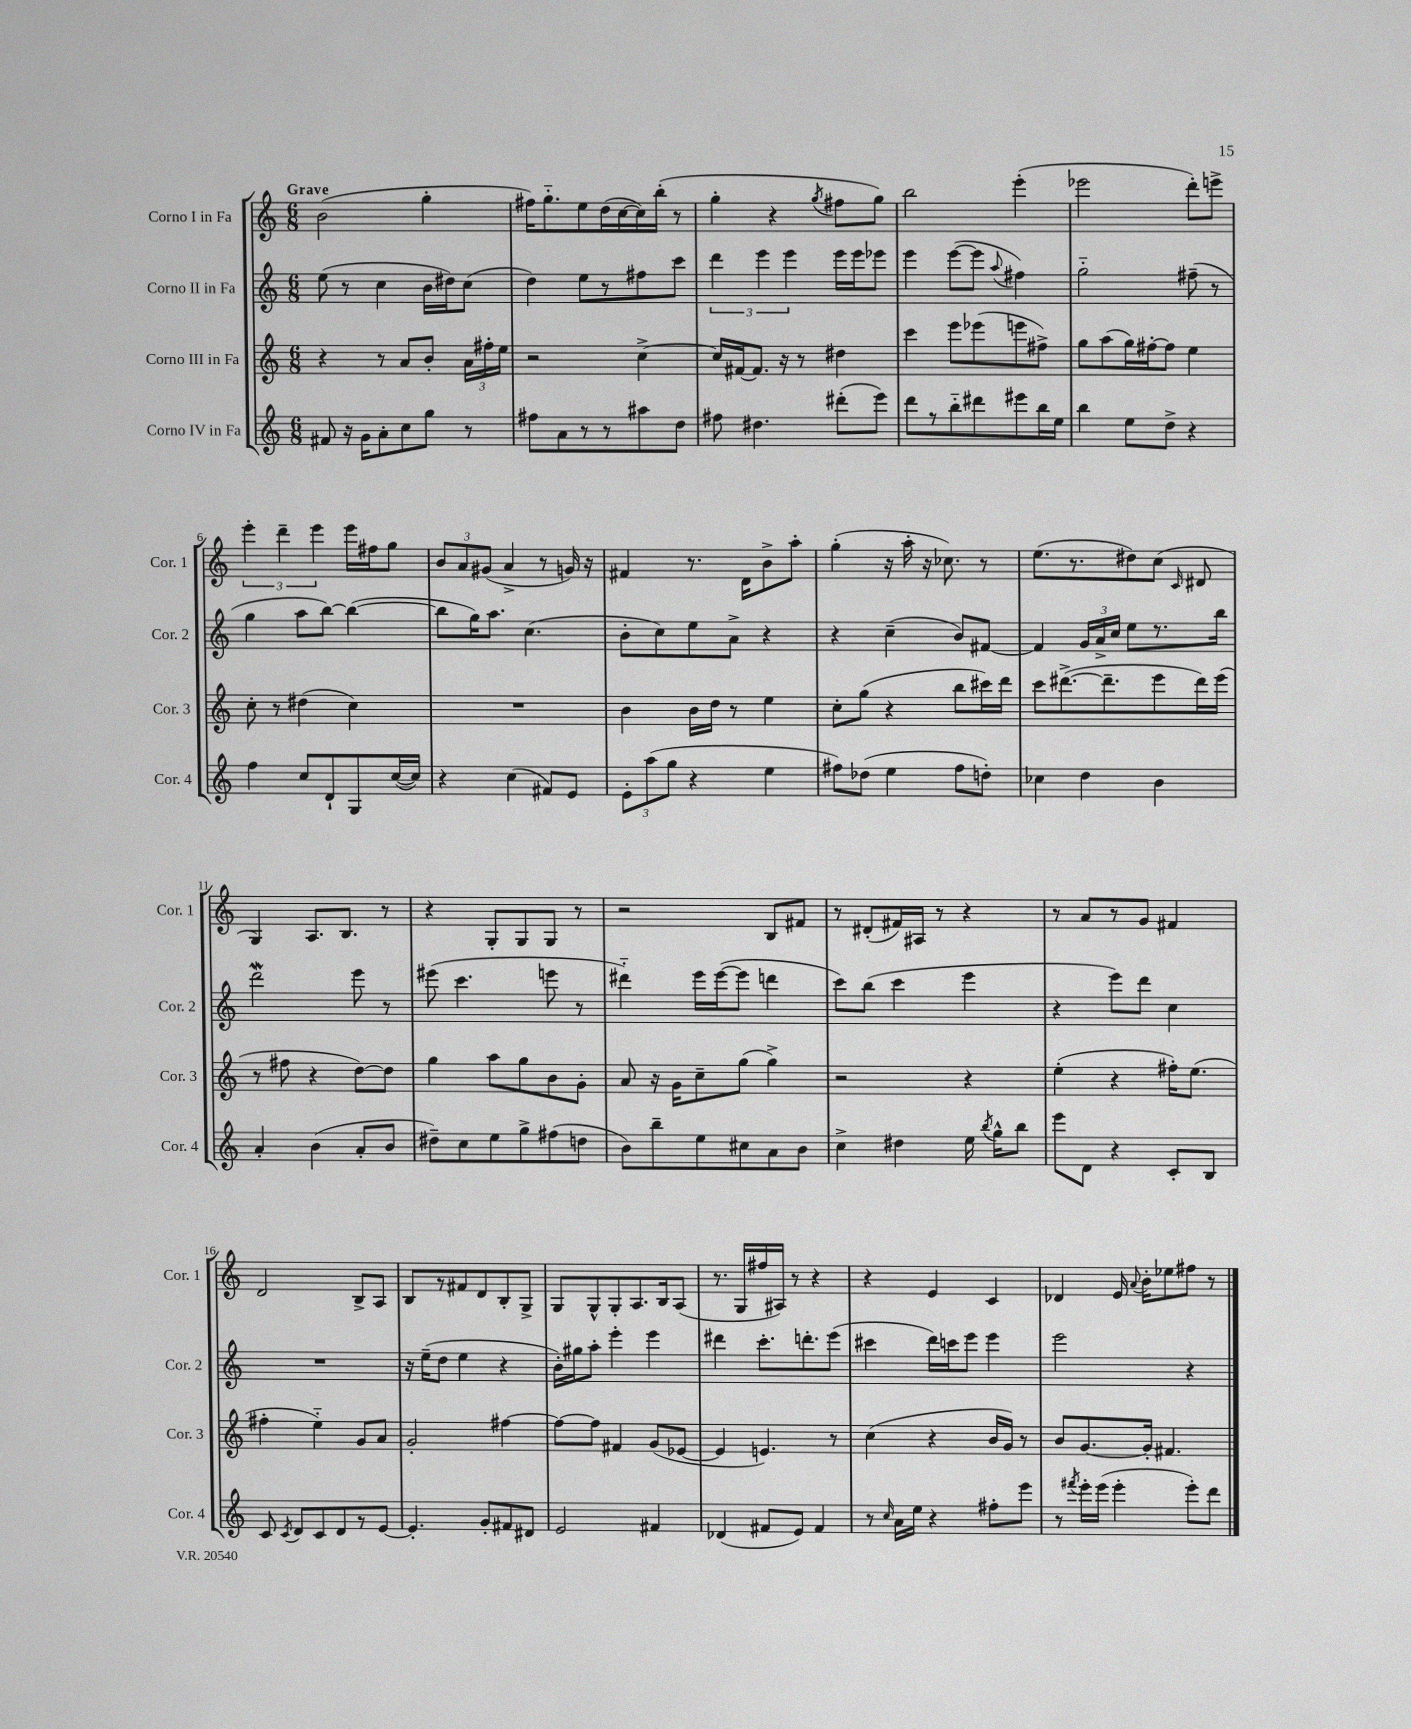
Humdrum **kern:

**kern	**kern	**kern	**kern
*part4	*part3	*part2	*part1
*staff4	*staff3	*staff2	*staff1
*I"Corno IV in Fa	*I"Corno III in Fa	*I"Corno II in Fa	*I"Corno I in Fa
*I'Cor. 4	*I'Cor. 3	*I'Cor. 2	*I'Cor. 1
*clefG2	*clefG2	*clefG2	*clefG2
*k[]	*k[]	*k[]	*k[]
*M6/8	*M6/8	*M6/8	*M6/8
=1	=1	=1	=1
!	!	!	!LO:TX:a:B:t=Grave
8f#X/	4r	(8ee\	(2b\
16r	.	8r	.
16g\KL	.	.	.
8a'\	8r	4cc\	.
8cc\	8a/L	.	.
8gg\J	8b'/J	16b\LL	4gg'\
.	.	16dd#X\J)	.
8r	24a\LL	(8cc\J	.
.	24ff#X'\	.	.
.	24ee\JJ	.	.
=2	=2	=2	=2
8ff#X\L	2r	4dd\)	16ff#X\KL)
.	.	.	8.gg\
8a\	.	.	.
8r	.	8ee\L	8ee\
8r	.	8r	(16dd\L
.	.	.	[16cc\
8aa#X\	[4cc^\	8ff#X\	16cc\])
.	.	.	(16bb'\JJ
8dd\J	.	8ccc\J	8r
=3	=3	=3	=3
8ff#X\	16cc/LL]	6ddd\	4gg'\
.	[16f#X/J	.	.
4.dd#X\	8.f#/J]	.	.
.	.	6eee\	.
.	.	.	4r
.	16r	.	.
.	.	6eee\	.
.	8r	.	.
.	.	.	8qgg/
(8ddd#X'\L	4dd#X\	16eee\LL	8ff#X\L
.	.	16eee\J	.
8eee\J)	.	8eee-X\J	8gg\J)
=4	=4	=4	=4
8ddd\L	4ccc\	4eee\	2bb\
8r	.	.	.
8bb\	8eee\L	([8eee\L	.
8ddd#X\	(8eee-X\	8eee\J]	.
.	.	8qqaa/	.
8eee#X\	8eeen\	4ff#X\)	(4eee'\
16bb\L	8ff#X^\J)	.	.
16ee\JJ	.	.	.
=5	=5	=5	=5
4bb\	8gg\L	2gg\	2eee-X\
.	(8aa\	.	.
8ee\L	16gg\L)	.	.
.	[16ff#X'\J	.	.
8dd^\J	8ff#\J]	.	.
4r	4ee\	(8ff#X~\	8ddd'\L)
.	.	8r	8eeen^\J
!!LO:LB:g=z
=6	=6	=6	=6
4ff\	8cc'\	4gg\	6eee'\
.	8r	.	.
.	.	.	6ddd~\
8cc/L	(4dd#X\	8aa\L	.
.	.	.	6eee\
8d`/	.	[8bb\J)	.
8G/	4cc\)	(4bb\_	16eee\LL
.	.	.	16ff#X\J
([16cc/L	.	.	8gg\J
16cc/JJ])	.	.	.
=7	=7	=7	=7
4r	2.r	8bb\L]	12b/L
.	.	.	12a/
.	.	16gg\K)	.
.	.	.	(12g#X/J
.	.	8.aa\J	.
(4cc\	.	.	4a^/
.	.	(4.cc\	.
8f#X/L)	.	.	8r
8e/J	.	.	16gn/)
.	.	.	16r
=8	=8	=8	=8
12e'\L	4b\	8b'\L	4f#X/
(12aa\	.	.	.
.	.	8cc\)	.
12gg\J	.	.	.
4r	16b\LL	8ee\	8.r
.	16dd\JJ	.	.
.	8r	8a^\J	.
.	.	.	16d\KL
4ee\	4ee\	4r	8b^\
.	.	.	8aa'\J
=9	=9	=9	=9
8ff#X\L)	8cc'\L	4r	(4gg'\
(8dd-X\J	(8gg\J	.	.
4ee\	4r	(4cc~\	16r
.	.	.	16aa'\
.	.	.	16r
.	.	.	8.cc-X\)
8ff#\L	8bb\L	8b/L)	.
8ddn'\J)	16ccc#X\L)	[8f#X/J	8r
.	16ddd\JJ	.	.
=10	=10	=10	=10
4cc-X\	8ccc\L	4f#/]	(8.ee\L
.	([8.ddd#X^\	.	.
.	.	.	8.r
4dd\	.	24g/LL	.
.	.	24a^/	.
.	8.ddd#~\]	.	.
.	.	24cc/JJ	.
.	.	8ee\L	8dd#X\)
4b\	8eee\	8.r	(8cc\J
.	.	.	16qqc/
.	16ddd#\L)	.	8d#X/
.	(16eee\JJ	16bb\Jk	.
!!LO:LB:g=z
=11	=11	=11	=11
4a'/	8r	2dddW\	4G/)
.	8ff#X\	.	.
(4b\	4r	.	8.A/L
.	.	.	8.B/J
8a'/L	[8dd\L)	8eee\	.
8b/J	8dd\J]	8r	8r
=12	=12	=12	=12
8dd#X~\L)	4gg\	(8eee#X\	4r
8cc\	.	4.ccc\	.
8ee\	8aa\L	.	8G'/L
8gg^\	8gg\	.	8G/
(8ff#X\	8b\	8eeen\	8G/J
8ddn\J	8g'\J	8r	8r
=13	=13	=13	=13
8b\L)	8a/	4ddd#X\)	2r
8bb~\	16r	.	.
.	16g\KL	.	.
8ee\	8cc~\	16eee\LL	.
.	.	([16eee\J	.
8cc#X\	(8gg\J	8eee\J]	.
8a\	4gg^\)	4dddn\	8B/L
8b\J	.	.	8f#X/J
=14	=14	=14	=14
4cc^\	2r	8ccc\L)	8r
.	.	(8bb\J	(8d#X'/L
4dd#X\	.	4ccc\	16f#X/L)
.	.	.	16A#X/JJ
.	.	.	8r
16ee\	4r	4eee\	4r
8qbb/	.	.	.
16gg^^\KL	.	.	.
8bb\J	.	.	.
=15	=15	=15	=15
8eee\L	(4ee'\	4r	8r
8d\J	.	.	8a/L
4r	4r	8eee\L)	8r
.	.	8ddd\J	8g/J
8c'/L	16ff#X'\KL)	4cc\	4f#X/
.	(8.ee\J	.	.
8B/J	.	.	.
!!LO:LB:g=z
=16	=16	=16	=16
8c/	4ff#X'\	2.r	2d/
8qc/	.	.	.
8d/L	.	.	.
8c/	4ee\)	.	.
8d/	.	.	.
8r	8g/L	.	8B^/L
[8e/J	8a/J	.	8A/J
=17	=17	=17	=17
4.e'/]	2g'/	16r	8B/L
.	.	(16ee~\KL	.
.	.	8dd\J	8r
.	.	4ee\	8f#X/
8g'/L	.	.	8d/
8f#X/	[4ff#X\	4r	8B'/
8d#X/J	.	.	8G^/J
=18	=18	=18	=18
2e/	8ff#\L_	16b'\LL)	8G/L
.	.	16gg#X\J	.
.	8ff#\J]	8aa'\J	8G^^/
.	4f#X/	4eee'\	8G'/
.	.	.	8.A/
4f#X/	(8g/L	4eee\	.
.	.	.	16B/k
.	[8e-X/J	.	(8A/J
=19	=19	=19	=19
(4d-X/	4e-/]	4ddd#X\	8.r
.	.	.	16G/LL
8f#X/L	4.en/)	8.ccc'\L	16ff#X/
.	.	.	16A#X/JJ)
8e/J)	.	.	8r
.	.	8.dddn'\	.
4f#/	.	.	4r
.	8r	(8eee\J	.
=20	=20	=20	=20
8r	(4cc\	4ccc#X\	4r
16qqcc/	.	.	.
16a\LL	.	.	.
16ee\JJ	.	.	.
4r	4r	16ddd\LL)	4e/
.	.	16cccn\J	.
.	.	8eee\J	.
8ff#X'\L	16b/LL	4eee\	4c/
.	16g/JJ)	.	.
8eee\J	8r	.	.
=21	=21	=21	=21
8r	8b/L	2eee\	4d-X/
8qfff#X/	.	.	.
16eee'\LL	[8.g/	.	.
(16eee\JJ	.	.	.
4eee'\	.	.	16e/
.	.	.	8qqa/
.	16g'/Jk]	.	16b'\KL
.	4.f#X/	.	8ee-X\
8eee'\L)	.	4r	8ff#X\J
8ddd\J	.	.	8r
==	==	==	==
*-	*-	*-	*-
